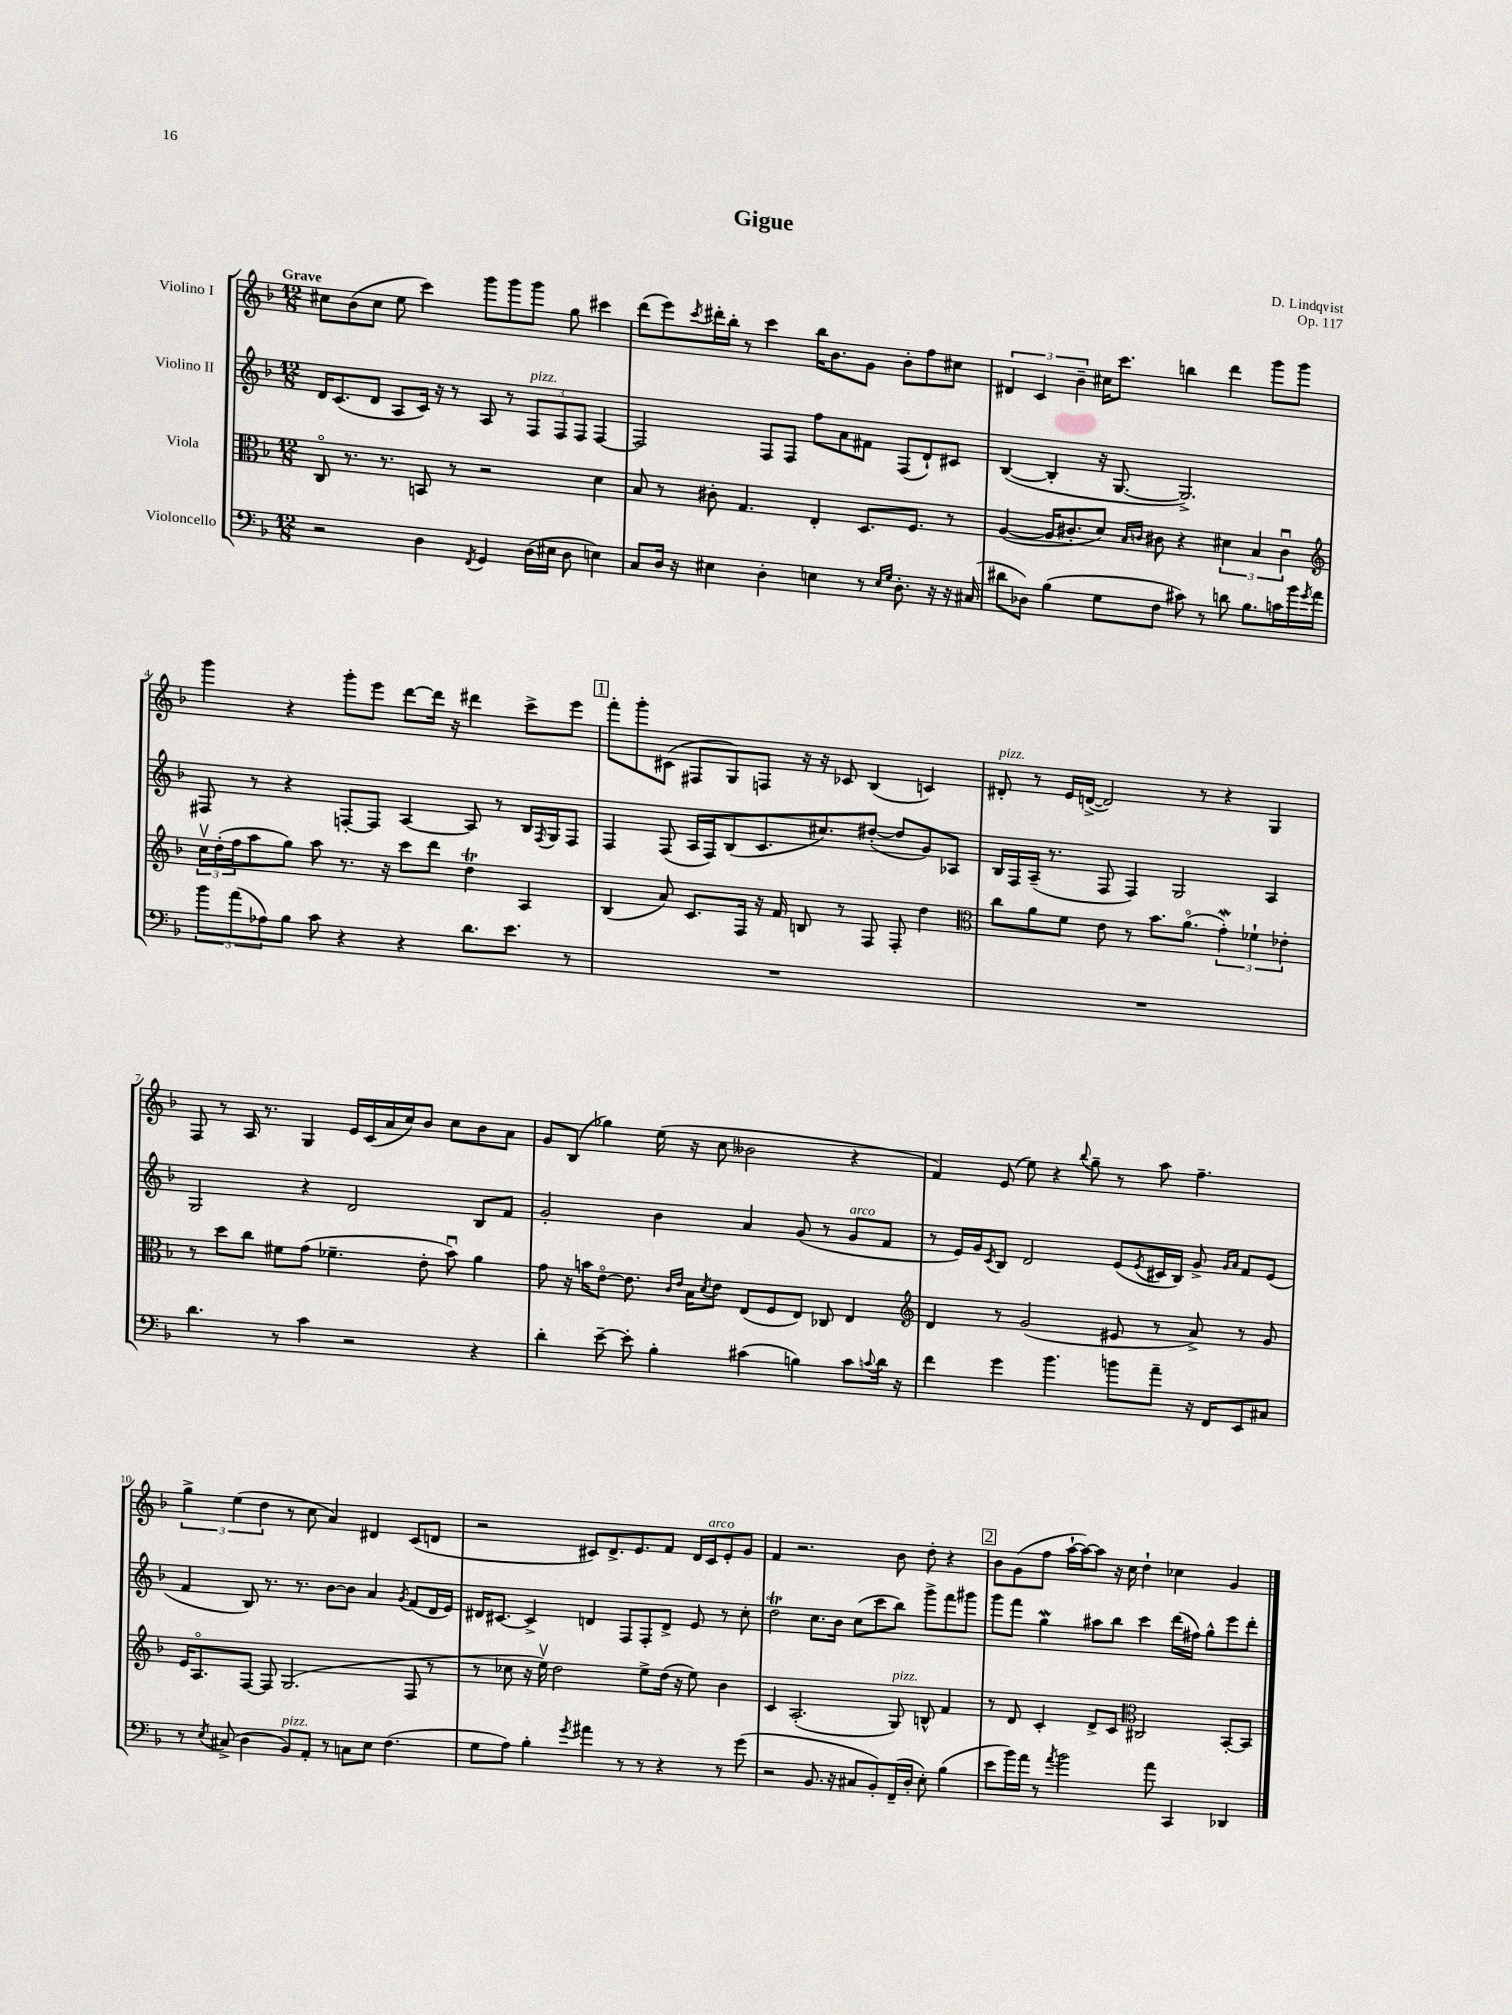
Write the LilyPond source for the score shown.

\header { title = "Gigue" composer = "D. Lindqvist" opus = "Op. 117" }
<<
\new StaffGroup <<
\new Staff = "s0" \with { instrumentName = "Violino I" } {
    \clef treble \key f \major \numericTimeSignature \time 12/8 \tempo "Grave"
    cis''8 bes'8( cis''8 e''8 c'''4) g'''8 g'''8 g'''8 g''8 cis'''4 |
    d'''8( e'''8) \acciaccatura { c'''8 } dis'''16-. bes''16-. r8 c'''4 bes''16 bes'8. g'8 bes'8-. f''8 cis''8 |
    \tuplet 3/2 { dis'4 c'4 bes'4-- } cis''16 c'''8. b''4 d'''4 g'''8 g'''8 |
    g'''4 r4 g'''8-. e'''8 d'''8~ d'''16 r16 dis'''4 c'''8-> e'''8 |
    \mark \markup { \box "1" } f'''8-. g'''8-. cis'8( fis8 g8) f8 r16 r16 ces'8 bes4( c'4) |
    dis'8-.^\markup { \italic "pizz." } r8 e'16 d'16~->( d'2) r8 r4 g4 |
    f8 r8 a16 r8. g4 e'16 c'16( a'16 c''16) bes'8 c''8 bes'8 a'8 |
    g'8 bes8( ges''4) e''16( r16 c''8 beses'2 r4 |
    f'4) e'8( e''8) r4 \appoggiatura { bes''8 } g''8-- r8 a''8 f''4.-- |
    \tuplet 3/2 { g''4-> e''4( d''4 } r8 c''8 a'4) dis'4 c'8( d'8 |
    r2 cis'8) d'8.-> e'8. f'8 d'16 cis'16^\markup { \italic "arco" } e'8-. g'8 |
    f'4 r2. bes'8 d''8-. r4 |
    \mark \markup { \box "2" } bes'8 g'8( f''8 a''16~-! a''16~) a''8 r16 c''16 d''4-! ces''4 g'4 \bar "|." |
}
\new Staff = "s1" \with { instrumentName = "Violino II" } {
    \clef treble \key f \major \numericTimeSignature \time 12/8
    d'16 c'8.( d'8 a8 c'16) r16 r8 a8 r8 \tuplet 3/2 { f8^\markup { \italic "pizz." } f8 f8 } f4~ |
    f2 f8 f8 f''8 a'8 fis'8 f8( d'8-!) cis'8 |
    bes4~( bes4-. r16 g8.~ g2.->) |
    fis8 r8 r4 f8~-. f8 a4~ a8 r8 bes16 \acciaccatura { f8 } g16 f8 |
    \mark \markup { \box "1" } f4 f8( a16 f16) bes8( c'8. cis''8.) dis''8~-.( dis''8 g'8) aes8 |
    bes16 f16 a16--( r8. f8 f4) g2 a4 |
    g2 r4 d'2 bes8 f'8 |
    g'2-. bes'4 a'4 g'8( r8 g'8^\markup { \italic "arco" } f'8 |
    r8 e'16) g'16 \acciaccatura { c'8 } bes8 d'2 e'8( \acciaccatura { e'8 } cis'16 bes16) g'8-> \grace { g'16 a'16 } f'8 e'8( |
    f'4 bes8) r8. r8. bes'8~ bes'8 a'4 \acciaccatura { g'8 } f'8( d'16 e'16) |
    dis'16 cis'8.~ cis'4-> d'4 f8 f8-. d'8-> e'8 r8 c''8-. |
    d''2\trill c''8. bes'16 c''8( c'''8 bes''8) g'''8-> f'''8 gis'''8 |
    \mark \markup { \box "2" } g'''8 f'''8 g''4\mordent ais''8 bes''8 c'''4 d'''16( fis''16) g''8-^ e'''8 d'''8-. \bar "|." |
}
\new Staff = "s2" \with { instrumentName = "Viola" } {
    \clef alto \key f \major \numericTimeSignature \time 12/8
    c8\flageolet r8. r8. b,8 r8 r2 d'4 |
    bes8 r8 cis'8-. g4. e4-. d8. f8. r8 |
    a4~( a16 cis'8.-. d'8) \grace { bes16 c'16 } cis'8 r4 \tuplet 3/2 { dis'4 bes4 cis'4\downbow } |
    \clef treble \tuplet 3/2 { c''16\upbow d''16-.( f''16 } a''8 g''8) a''8 r8. r16 c'''8 d'''8 d''4\trill a4 |
    \mark \markup { \box "1" } bes4( a'8) c'8. f16 r16 f'16 b8 r8 f8 f8-. d''4 |
    \clef alto c''8 a'8 f'8 e'8 r8 bes'8. a'8.\flageolet( \tuplet 3/2 { g'4-.\mordent) fes'4-! ees'4-. } |
    r8 d''8 c''8 fis'8 g'8( fes'4.-- e'8-. bes'8\downbow) a'4 |
    g'8 r16 b'16 e'8~\flageolet e'8. \grace { c'16 e'16 } bes16 \acciaccatura { d'8 } e'8 e8( f8 e8) ces8 e4 |
    \clef treble d'4 r8 g'2( eis'8 r8 a'8->) r8 g'8 |
    e'16 a8.\flageolet f8~ f8 g2.( f8 r8 |
    r8 ces''8 r16 e''16\upbow) d''2 e''8-> d''16( r16 e''8) bes'4 |
    c'4 a2.-.( g8^\markup { \italic "pizz." }) b8-^ f'4 |
    \mark \markup { \box "2" } r8 d'8 c'4-. d'8-> c'8 \clef alto cis2 bes,8~-. bes,8 \bar "|." |
}
\new Staff = "s3" \with { instrumentName = "Violoncello" } {
    \clef bass \key f \major \numericTimeSignature \time 12/8
    r2 d4 \acciaccatura { f,8 } g,4 d16( eis16 d8 e4) |
    c8 d16 r16 eis4 d4-. e4 r8 \grace { e16 g16 } d8.-. r16 r16 cis16( |
    dis'8 des8) bes4( g8 f8 cis'8) r8 d'8 bes8. c'16 bes'16 \acciaccatura { g'8 } a'16 |
    \tuplet 3/2 { bes'8 a'8( aes8) } bes8 c'8 r4 r4 d'8. e'8. r8 |
    \mark \markup { \box "1" } R1. |
    R1. |
    d'4. r8 c'4 r2 r4 |
    d'4-. e'8~-- e'8-. bes4-. cis'4( b4) cis'8 \appoggiatura { c'8 } d'16 r16 |
    f'4 g'4 bes'4. b'8 a'8-- r16 f,16 e,8 cis8 |
    r8 \acciaccatura { e8 } cis8->( d4 bes,8^\markup { \italic "pizz." }) a,8-. r8 c8 e8 f4.( |
    g8 a8) bes4-. \acciaccatura { g'8 } ais'4 r8 r8 r4 r8 g'8( |
    r2 bes,8. r16 cis8 bes,8-.) f,16--( d16-. e8-.) bes4( |
    \mark \markup { \box "2" } e'8 bes'16) a'16 r8 \acciaccatura { a'8 } bes'2 a'8 c,4 des,4 \bar "|." |
}
>>
>>
